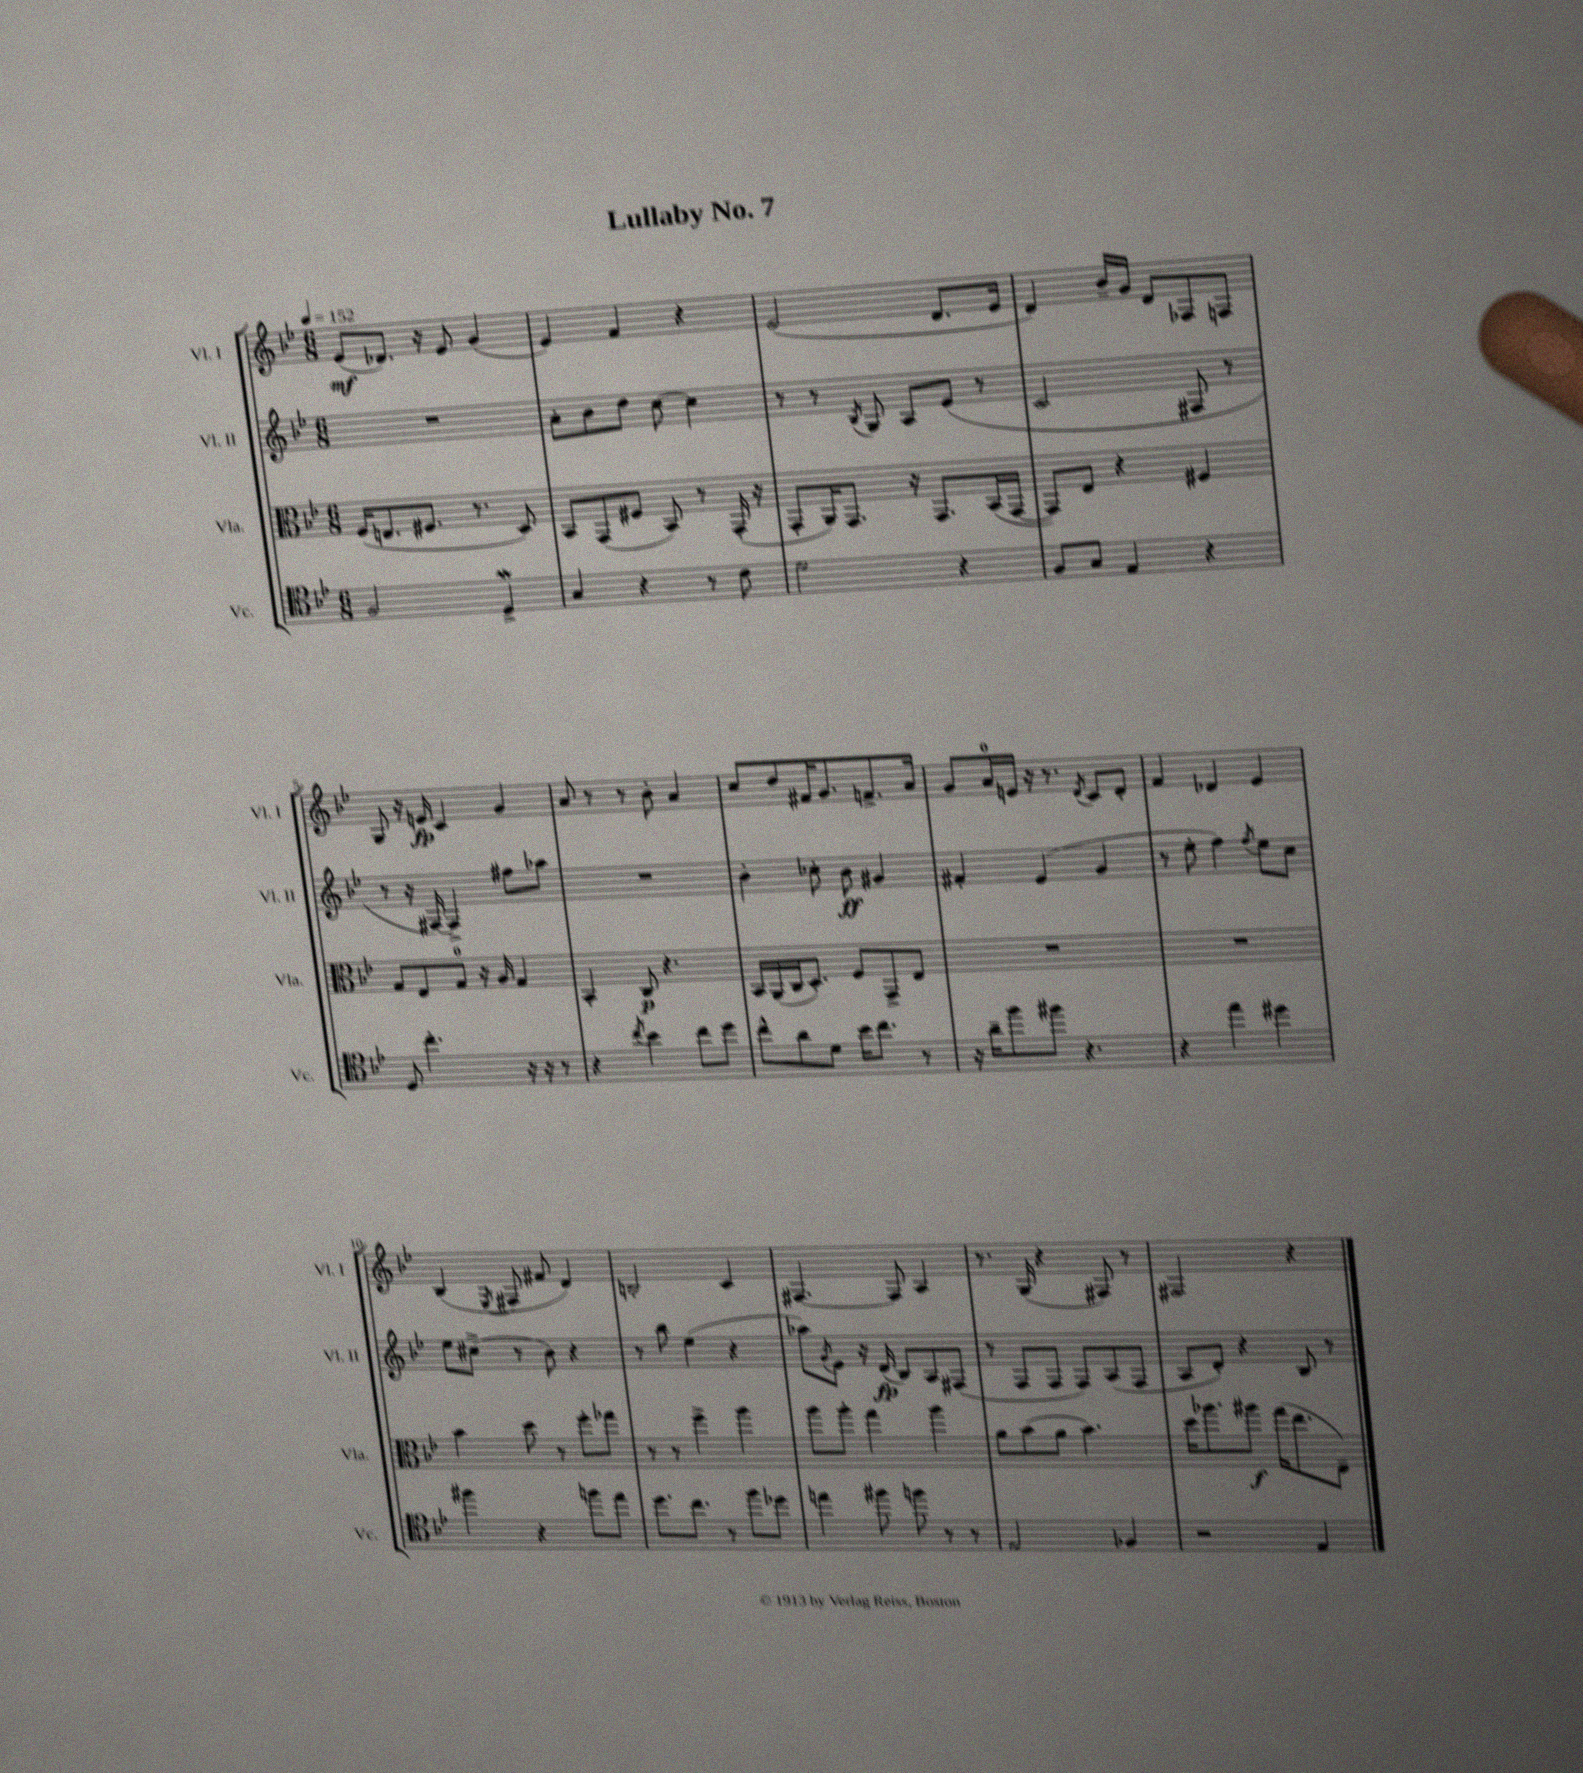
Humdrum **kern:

**kern	**kern	**dynam	**kern	**dynam	**kern	**dynam
*part4	*part3	*part3	*part2	*part2	*part1	*part1
*staff4	*staff3	*staff3	*staff2	*staff2	*staff1	*staff1
*I"Vc.	*I"Vla.	*	*I"Vl. II	*	*I"Vl. I	*
*I'Vc.	*I'Vla.	*	*I'Vl. II	*	*I'Vl. I	*
*clefC4	*clefC3	*	*clefG2	*	*clefG2	*
*k[b-e-]	*k[b-e-]	*	*k[b-e-]	*	*k[b-e-]	*
*M6/8	*M6/8	*	*M6/8	*	*M6/8	*
*MM152	*MM152	*	*MM152	*	*MM152	*
=1	=1	=1	=1	=1	=1	=1
2F/	(16F/KL	.	2.r	.	(8e-/L	mf
.	8.En/	.	.	.	.	.
.	.	.	.	.	8.d-X/J)	.
.	8.F#X/J	.	.	.	.	.
.	.	.	.	.	16r	.
.	.	.	.	.	8e-/	.
.	8.r	.	.	.	.	.
4DW^/	.	.	.	.	(4g/	.
.	8D/)	.	.	.	.	.
=2	=2	=2	=2	=2	=2	=2
4G/	8BB-/L	.	8a'\L	.	4e-/)	.
.	(8GG/	.	8b-\	.	.	.
4r	8F#X/J	.	8dd\J	.	4f/	.
.	8BB-/)	.	[8cc\	.	.	.
8r	8r	.	4cc\]	.	4r	.
8c\	(16GG'/	.	.	.	.	.
.	16r	.	.	.	.	.
=3	=3	=3	=3	=3	=3	=3
2d\	8GG'/L	.	8r	.	(2e-/	.
.	16AA/K)	.	8r	.	.	.
.	8.GG/J	.	.	.	.	.
.	.	.	8qB-/	.	.	.
.	.	.	8G/	.	.	.
.	16r	.	8A/L	.	.	.
.	8.GG/L	.	.	.	.	.
4r	.	.	(8e-/J	.	8.d/L	.
.	(16BB-/L	.	8r	.	.	.
.	[16GG/JJ	.	.	.	16e-/Jk	.
=4	=4	=4	=4	=4	=4	=4
8F/L	8GG/L])	.	2c/	.	4d/)	.
8G/J	8E-/J	.	.	.	.	.
4E-/	4r	.	.	.	16b-~/LL	.
.	.	.	.	.	16g/JJ	.
.	.	.	.	.	8d/L	.
4r	4F#X/	.	8F#X/	.	8F-X/	.
.	.	.	8r	.	8Fn/J	.
!!LO:LB:g=z
=5	=5	=5	=5	=5	=5	=5
8D/	8G/L	.	8r	.	8G/	.
4.cc'\	8E-/	.	16r	.	16r	.
.	.	.	[16F#X/)	.	16en/	fp
.	8G/J	.	4F#^/]	.	4c/	.
.	16r	.	.	.	.	.
.	16A/	.	.	.	.	.
16r	4G/	.	8ff#X\L	.	4g/	.
16r	.	.	.	.	.	.
8r	.	.	8aa-X\J	.	.	.
=6	=6	=6	=6	=6	=6	=6
4r	4BB-'/	.	2.r	.	8a/	.
.	.	.	.	.	8r	.
8qcc/	.	.	.	.	.	.
4b-\	8C/	p	.	.	8r	.
.	4.r	.	.	.	8b-'\	.
8cc\L	.	.	.	.	4a/	.
8dd\J	.	.	.	.	.	.
=7	=7	=7	=7	=7	=7	=7
8cc^^\L	16BB-/LL	.	4b-'\	.	8cc/L	.
.	(16AA/	.	.	.	.	.
8a\	16C/J	.	.	.	8dd/	.
.	8.D'/J)	.	.	.	.	.
8d\J	.	.	8cc-X'\	.	16f#X/K	.
.	.	.	.	.	8.g/	.
16b-\KL	8F/L	.	8b-\	ff	.	.
8.cc\J	.	.	.	.	.	.
.	8GG^/	.	4g#X/	.	8.fn^/	.
8r	8E-/J	.	.	.	.	.
.	.	.	.	.	16a/Jk	.
=8	=8	=8	=8	=8	=8	=8
16r	2.r	.	4f#X'/	.	8g/L	.
16a~\KL	.	.	.	.	.	.
8ff\	.	.	.	.	16a/L	.
.	.	.	.	.	16en/JJ	.
8ff#X\J	.	.	(4e-/	.	16r	.
.	.	.	.	.	8.r	.
4.r	.	.	.	.	.	.
.	.	.	.	.	8qd/	.
.	.	.	4g/	.	8c/L	.
.	.	.	.	.	8d'/J	.
=9	=9	=9	=9	=9	=9	=9
4r	2.r	.	8r	.	4f/	.
.	.	.	8ee-'\	.	.	.
4ee-\	.	.	4ff\)	.	4d-X/	.
.	.	.	8qff/	.	.	.
4dd#X\	.	.	8ee-\L	.	4e-/	.
.	.	.	8cc\J	.	.	.
!!LO:LB:g=z
=10	=10	=10	=10	=10	=10	=10
4ff#X\	4b-\	.	8ee-\L	.	(4B-/	.
.	.	.	(8cc#X^\J	.	.	.
.	.	.	.	.	8qE-/	.
4r	8dd\	.	8r	.	8F#X/	.
.	8r	.	8b-\)	.	8f#X/	.
8ffn\L	8ff'\L	.	4r	.	4d/)	.
8ee-\J	8gg-X\J	.	.	.	.	.
=11	=11	=11	=11	=11	=11	=11
8.dd\L	8r	.	8r	.	2Bn'/	.
.	8r	.	8bb-\	.	.	.
8.cc\J	.	.	.	.	.	.
.	4ff^\	.	(4ee-\	.	.	.
8r	.	.	.	.	.	.
8ff\L	4aa\	.	4r	.	4c/	.
8dd-X\J	.	.	.	.	.	.
=12	=12	=12	=12	=12	=12	=12
4een\	8aa\L	.	8aa-X\L)	.	[4.F#X/	.
.	.	.	8qg/	.	.	.
.	8aa'\J	.	8e-\J	.	.	.
8ff#X\	4gg\	.	16r	.	.	.
.	.	.	(16d/	fp	.	.
8ffn\	.	.	8B-/L)	.	8F#/]	.
8r	4aa\	.	8A/	.	4A/	.
8r	.	.	(8F#X/J	.	.	.
=13	=13	=13	=13	=13	=13	=13
2E-/	8a\L	.	8r	.	8.r	.
.	(8b-\	.	8F/L	.	.	.
.	.	.	.	.	(16G/	.
.	8a\J	.	8F/J	.	4r	.
.	4.b-\)	.	8F/L)	.	.	.
4F-X/	.	.	(8A/	.	8F#X/)	.
.	.	.	8F/J	.	8r	.
=14	=14	=14	=14	=14	=14	=14
2r	16dd\KL	.	8A/L	.	2F#X/	.
.	8.aa-X\	.	.	.	.	.
.	.	.	8d'/J)	.	.	.
.	8aa#X\J	f	4r	.	.	.
.	(16gg\KL	.	.	.	.	.
.	8.ee-\	.	.	.	.	.
4E-/	.	.	8B-/	.	4r	.
.	8E-~\J)	.	8r	.	.	.
==	==	==	==	==	==	==
*-	*-	*-	*-	*-	*-	*-
